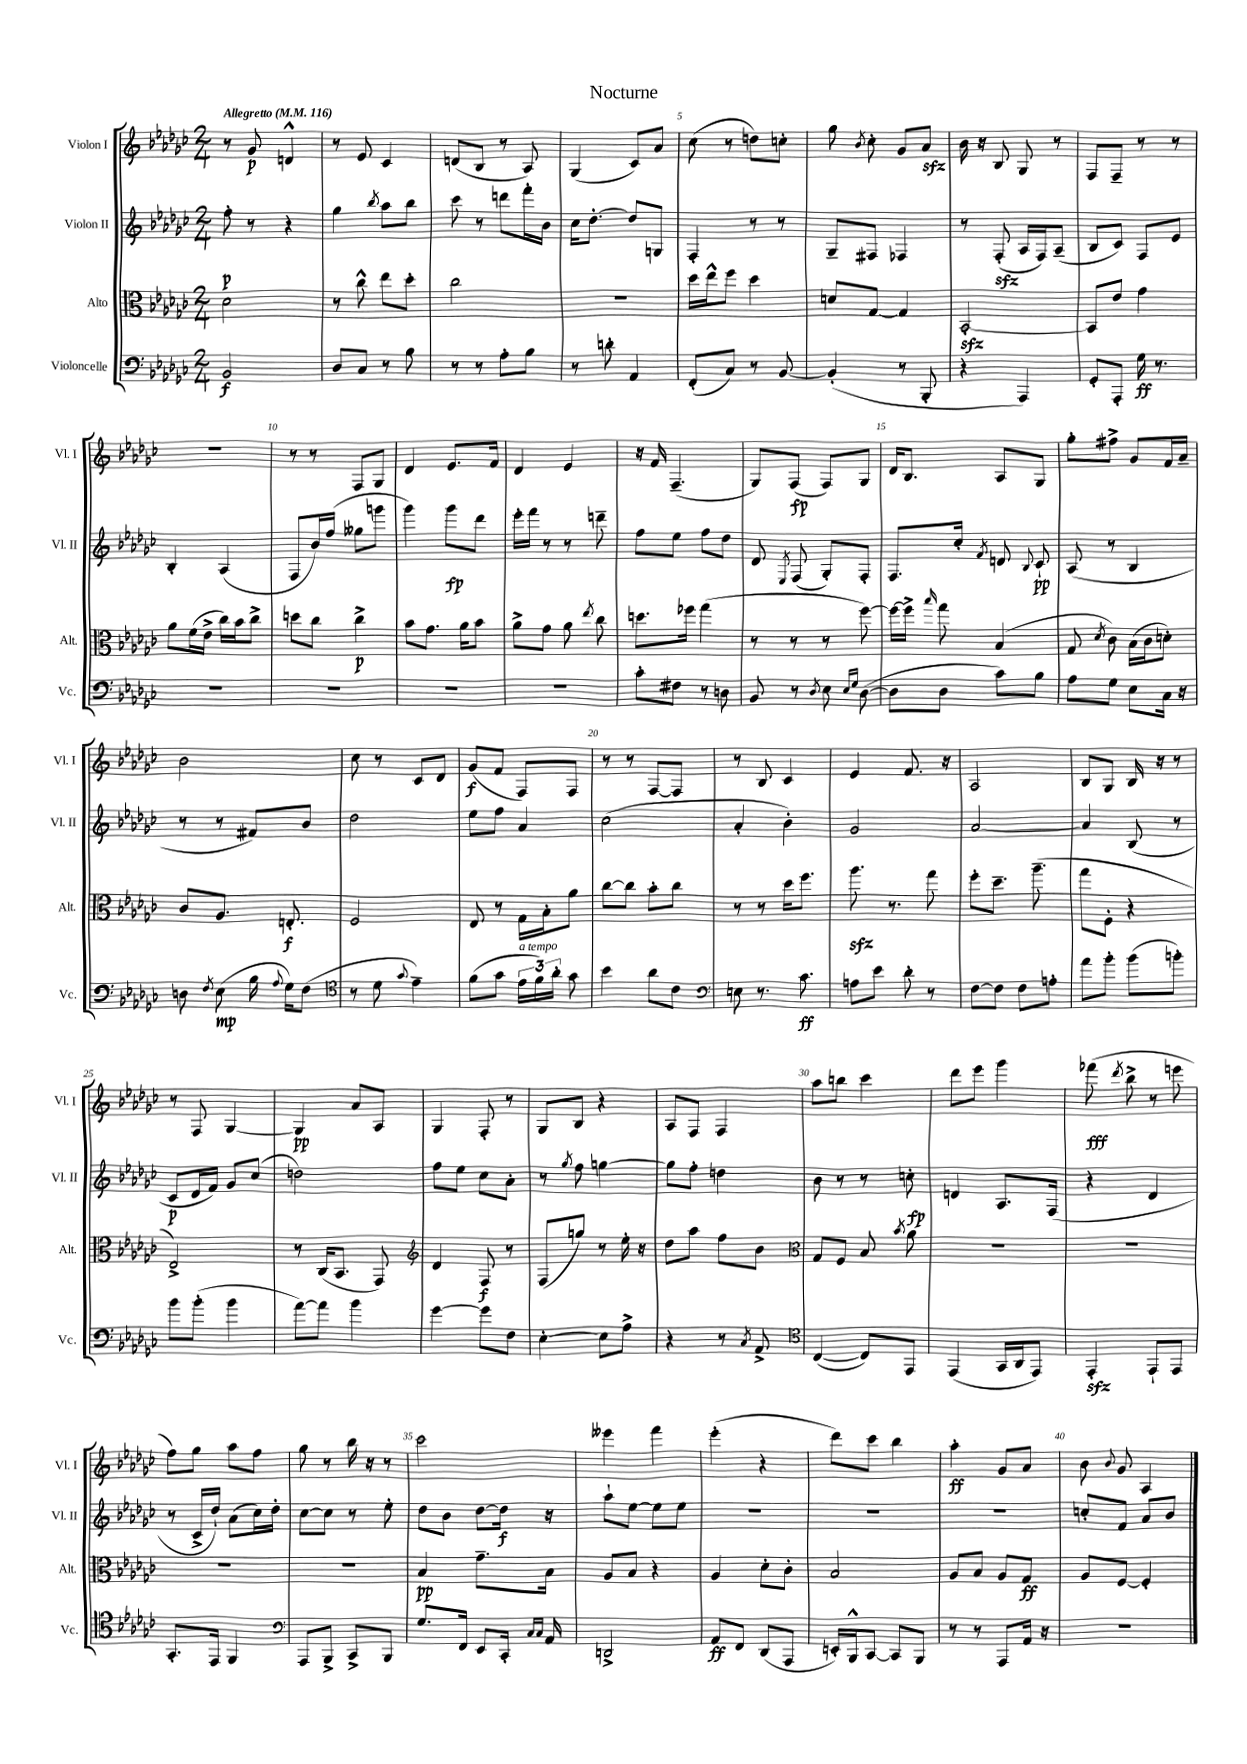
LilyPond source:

\header { title = "Nocturne" }
<<
\new StaffGroup <<
\new Staff = "s0" \with { instrumentName = "Violon I" shortInstrumentName = "Vl. I" } {
    \clef treble \key ges \major \numericTimeSignature \time 2/4 \tempo "Allegretto" 4 = 116
    \autoBeamOff r8 ges'8\p d'4-^ |
    r8 ees'8 ces'4 |
    d'8[( bes8] r8 aes8) |
    ges4( ces'8[) aes'8] |
    ces''8( r8 d''8[) c''8]-. |
    ges''8 \acciaccatura { bes'8 } ces''8-. ges'8[ aes'8]\sfz |
    bes'16 r16 bes8 ges8 r8 |
    f8[ f8]-- r8 r8 |
    R2 |
    r8 r8 f8[ ges8] |
    des'4 ees'8.[ f'16] |
    des'4 ees'4 |
    r16 f'16 f4.--( |
    ges8[) f8]\fp( f8[) ges8] |
    des'16[ bes8.] aes8[ ges8] |
    ges''8[-. fis''8]-> ges'8[ f'16 aes'16]-- |
    bes'2 |
    ces''8 r8 ces'8[ des'8] |
    ges'8[\f( f'8] f8[) f8] |
    r8 r8 f8[~ f8] |
    r8 bes8 ces'4 |
    ees'4 f'8. r16 |
    aes2 |
    bes8[ ges8] bes16 r16 r8 |
    r8 f8 ges4~ |
    ges4\pp aes'8[ aes8] |
    ges4 f8-. r8 |
    ges8[ bes8] r4 |
    aes8[ f8] f4 |
    aes''8[ b''8] ces'''4 |
    des'''8[ ees'''8] ges'''4 |
    fes'''8\fff( \acciaccatura { des'''8 } bes''8-> r8 e'''8 |
    f''8[) ges''8] aes''8[ f''8] |
    ges''8 r8 bes''16 r16 r8 |
    ces'''2 |
    eeses'''4 f'''4 |
    ees'''4-.( r4 |
    des'''8[) ces'''8] bes''4 |
    aes''4-.\ff ges'8[ aes'8] |
    bes'8 \appoggiatura { bes'8 } ges'8 aes4 \bar "|." |
}
\new Staff = "s1" \with { instrumentName = "Violon II" shortInstrumentName = "Vl. II" } {
    \clef treble \key ges \major \numericTimeSignature \time 2/4
    \autoBeamOff f''8-.\p r8 r4 |
    ges''4 \acciaccatura { bes''8 } aes''8[ bes''8] |
    ces'''8 r8 d'''8[ f'''16-. bes'16] |
    ces''16[ des''8.]~-. des''8[ g8] |
    f4-. r8 r8 |
    ges8[-- fis8] fes4 |
    r8 f8-.\sfz( aes16[ f16) aes8]--( |
    bes8[ ces'8]) f8[ ees'8] |
    bes4-. aes4( |
    f8[ bes'16) f''16]( geses''8[ g'''8] |
    ges'''4) ges'''8[\fp des'''8] |
    ees'''16[-. f'''16] r8 r8 d'''8-- |
    f''8[ ees''8] f''8[ des''8] |
    des'8 \acciaccatura { ees8 } f8( ges8[-.) f8]-. |
    f8.[ ces''16]-. \acciaccatura { f'8 } d'8 \appoggiatura { bes8 } ces'8-!\pp |
    aes8( r8 bes4 |
    r8 r8 fis'8[) bes'8] |
    des''2 |
    ees''8[ f''8] aes'4 |
    ces''2( |
    aes'4-. bes'4-.) |
    ges'2 |
    aes'2~ |
    aes'4 bes8( r8 |
    ces'8[\p des'16 f'16]) ges'8[ ces''8]( |
    d''2) |
    f''8[ ees''8] ces''8[ aes'8]-. |
    r8 \acciaccatura { ges''8 } f''8 g''4~ |
    g''8[ f''8]-. d''4 |
    bes'8 r8 r8 c''8-.\fp |
    d'4 aes8.[ f16]( |
    r4 des'4 |
    r8 ces'16[-> des''16]-!) aes'8[( ces''16) des''16]-. |
    ces''8[~ ces''8] r8 ees''8-. |
    des''8[ bes'8] des''8[~ des''16]\f r16 |
    aes''8[-! ees''8]~ ees''8[ ees''8] |
    R2 |
    R2 |
    R2 |
    c''8[-. f'8] aes'8[ bes'8] \bar "|." |
}
\new Staff = "s2" \with { instrumentName = "Alto" shortInstrumentName = "Alt." } {
    \clef alto \key ges \major \numericTimeSignature \time 2/4
    \autoBeamOff des'2 |
    r8 ces''8-^ ees''8[ des''8]-. |
    ces''2 |
    R2 |
    des''16[ ees''16-^ f''8] des''4 |
    d'8[ ges8]~ ges4 |
    bes,2~-.\sfz |
    bes,8[ ees'8] ges'4 |
    aes'8[ f'16( ees'16]-> ces''16[) bes'16 ces''8]-> |
    d''8[ ces''8] ces''4->\p |
    bes'8[ ges'8.] aes'16[ bes'8] |
    aes'8[-> ges'8] aes'8 \acciaccatura { ees''8 } ces''8 |
    d''8.[ fes''16] ges''4( |
    r8 r8 r8 f''8~) |
    f''16[~ f''16]-> \grace { bes''16 } ges''8 bes4( |
    ges8 \acciaccatura { des'8 } ces'8) bes16[( ces'16 d'8]-.) |
    ces'8[ aes8.] e8.-.\f |
    f2 |
    ees8 r8 ges16[ bes16-. aes'8] |
    ces''8[~ ces''8] bes'8[-. ces''8] |
    r8 r8 des''16[ f''8.] |
    aes''8.\sfz r8. ges''8 |
    f''8[-. des''8.]-- aes''8.--( |
    ges''8[ f8]-. r4 |
    ees2->) |
    r8 ces16[( bes,8.] ges,8) |
    \clef treble des'4 f8\f r8 |
    f8[( g''8]) r8 ees''16-. r16 |
    des''8[ aes''8] f''8[ bes'8] |
    \clef alto ges8[ f8] bes8 \acciaccatura { bes'8 } aes'8 |
    R2 |
    R2 |
    R2 |
    R2 |
    bes4\pp ges'8.[-- bes16] |
    aes8[ bes8] r4 |
    aes4 des'8[-. ces'8]-. |
    bes2 |
    aes8[ bes8] aes8[ ges8]\ff |
    aes8[ f8]~ f4-. \bar "|." |
}
\new Staff = "s3" \with { instrumentName = "Violoncelle" shortInstrumentName = "Vc." } {
    \clef bass \key ges \major \numericTimeSignature \time 2/4
    \autoBeamOff bes,2\f |
    des8[ ces8] r8 bes8 |
    r8 r8 aes8[-. bes8] |
    r8 d'8-. aes,4 |
    f,8[-.( ces8]) r8 bes,8~ |
    bes,4-.( r8 bes,,8-. |
    r4 aes,,4) |
    ges,8[-. aes,,8]-. ges16\ff r8. |
    R2 |
    R2 |
    R2 |
    R2 |
    ces'8[-. fis8] r8 d8 |
    bes,8 r8 \acciaccatura { des8 } ees8 \grace { ees16[ ges16] } des8~( |
    des8[ des8] ces'8[) bes8] |
    aes8[ ges8] ees8[ ces16] r16 |
    d8 \acciaccatura { f8 } ees8\mp( bes16 \appoggiatura { aes8 } ges16[) f8]( |
    \clef tenor r8 des'8 \appoggiatura { ges'8 } ees'4--) |
    f'8[( ges'8] \tuplet 3/2 { ees'16[^\markup { \italic "a tempo" } f'16) aes'16]-. } ges'8 |
    bes'4 aes'8[ ces'8] |
    \clef bass e8 r8. ces'8.\ff |
    a8[ ees'8] des'8-. r8 |
    f8[~ f8] f8[ a8]-. |
    aes'8[ bes'8]-. bes'8[( b'8]-.) |
    bes'8[ bes'8]-.( bes'4 |
    aes'8[~) aes'8] bes'4 |
    ges'4~ ges'8[ f8] |
    ees4~-. ees8[ aes8]-> |
    r4 r8 \acciaccatura { ces8 } aes,8-> |
    \clef tenor ces4~( ces8[) ees,8] |
    ees,4( ges,16[ aes,16 ees,8]) |
    ees,4-.\sfz ees,8[-! ees,8] |
    ges,8.[-. ees,16] f,4 |
    \clef bass aes,,8[ bes,,8]-> ces,8[-> bes,,8] |
    ges8.[ f,16] ees,8[ ces,16]-. \grace { ces16[ ces16] } aes,16 |
    d,2-> |
    aes,8[\ff f,8] des,8[( aes,,8] |
    e,16[-.) bes,,16-^ ces,8]~ ces,8[ bes,,8] |
    r8 r8 aes,,8[ aes,16] r16 |
    R2 \bar "|." |
}
>>
>>
\layout { \context { \Score \override BarNumber.break-visibility = ##(#f #t #t) barNumberVisibility = #(every-nth-bar-number-visible 5) } }
